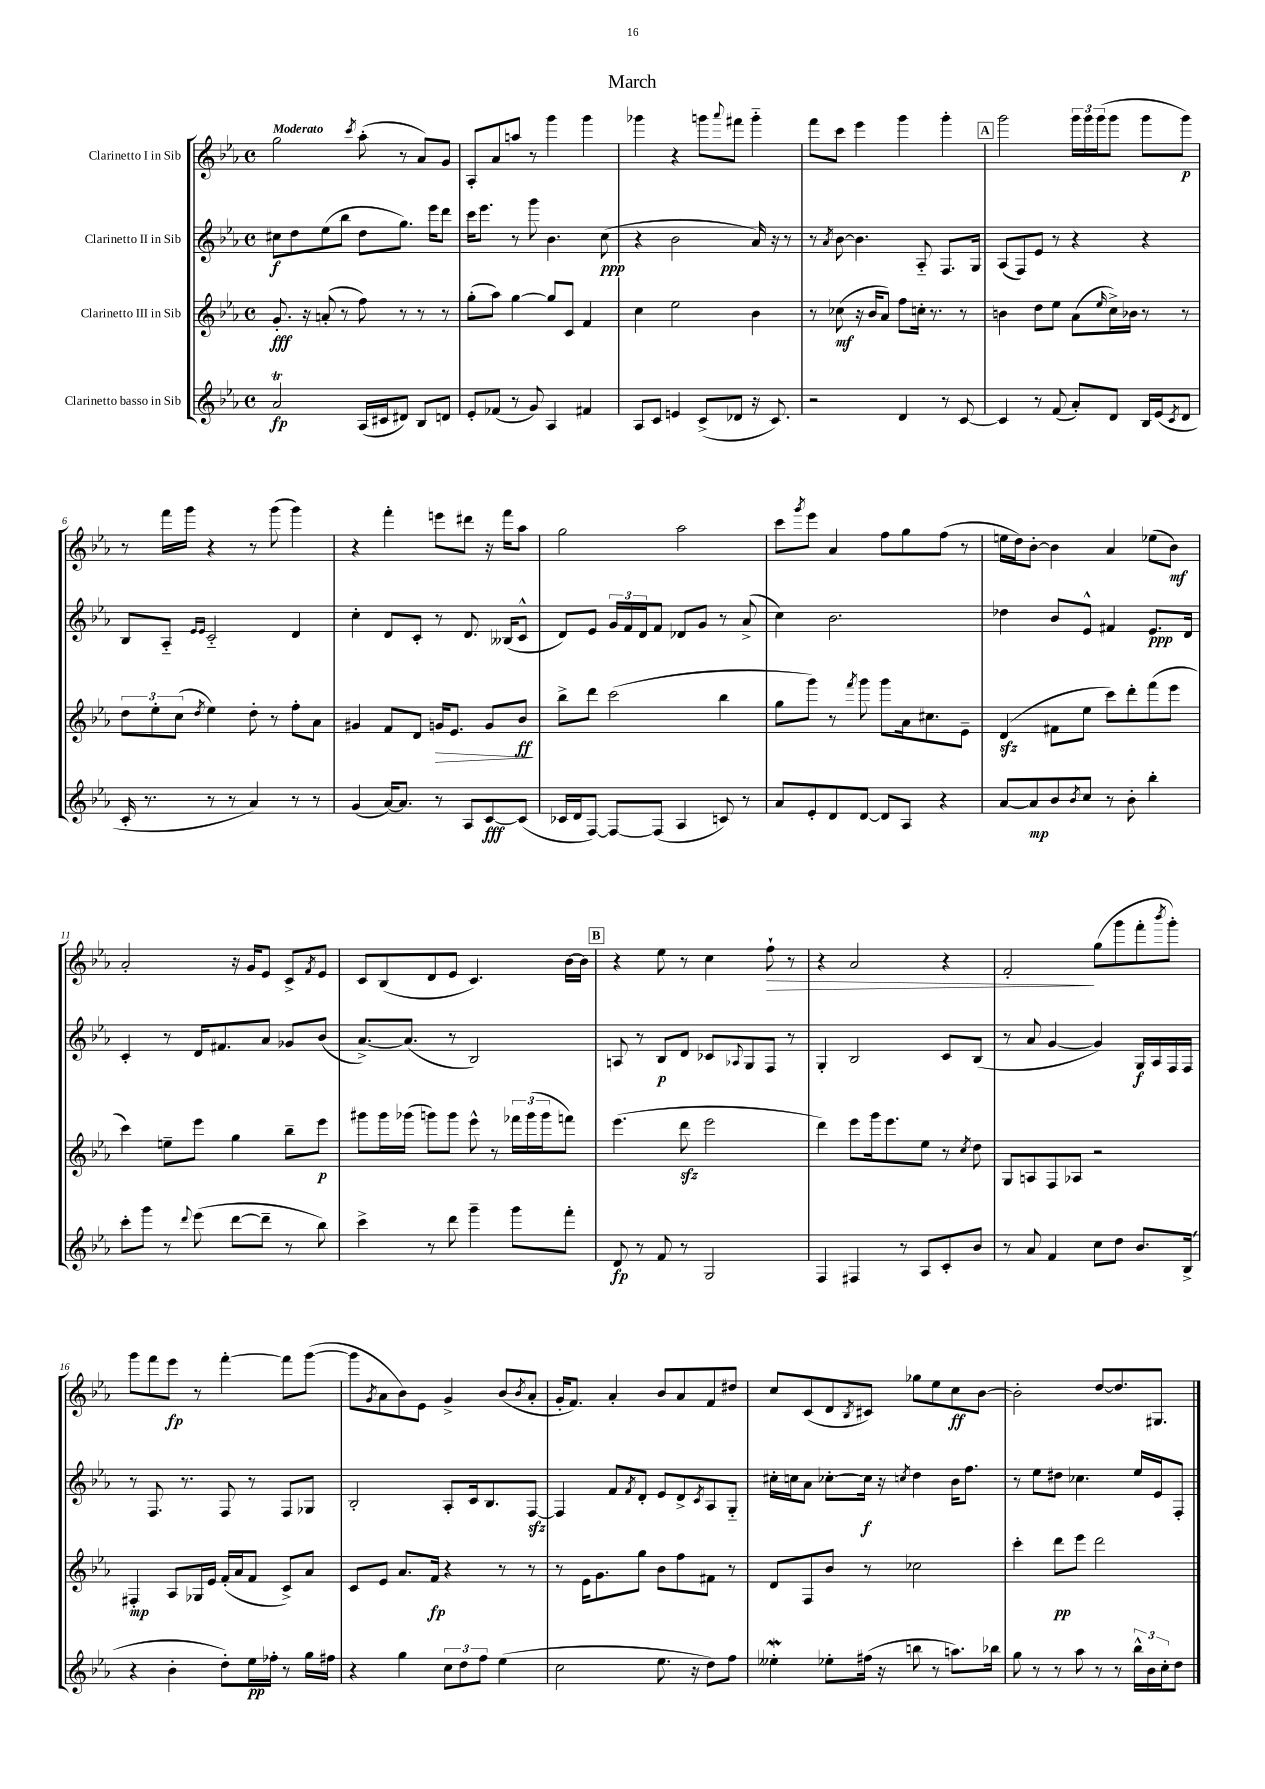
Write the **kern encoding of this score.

**kern	**kern	**kern	**kern
*staff4	*staff3	*staff2	*staff1
*clefG2	*clefG2	*clefG2	*clefG2
*k[b-e-a-]	*k[b-e-a-]	*k[b-e-a-]	*k[b-e-a-]
*M4/4	*M4/4	*M4/4	*M4/4
*met(c)	*met(c)	*met(c)	*met(c)
2a-	8.g'	8cc#	2gg
.	.	8dd	.
.	16r	.	.
.	(8a'	(8ee-	.
.	8r	8bb-	.
.	.	.	8qccc
(16A-	8ff)	8dd	(8aa-'
16c#	.	.	.
8d#)	8r	8.gg)	8r
8B-	8r	.	8a-)
.	.	16eee-	.
8d	8r	8ddd	8g
=	=	=	=
8e-'	(8gg'	16ccc	8A-'
.	.	8.eee-	.
(8f-	8aa-)	.	8a-
8r	[4gg	8r	8aa
8g)	.	8ggg	8r
4A-	8gg]	4.b-	4ggg
.	8c	.	.
4f#	4f	.	4ggg
.	.	(8cc	.
=	=	=	=
8A-	4cc	4r	4ggg-
8c	.	.	.
4e	2ee-	2b-	4r
(8c^	.	.	8ggg
.	.	.	8qqaaa-
8d-	.	.	8fff#
16r	4b-	16a-)	4ggg'~
8.c)	.	16r	.
.	.	8r	.
=	=	=	=
2r	8r	8r	8fff
.	.	8qa-	.
.	(8cc-	[8b-	8ccc
.	16r	4.b-]	4eee-
.	16b-	.	.
.	8a-)	.	.
4d	8ff	.	4ggg
.	16cc'	8A-'~	.
.	8.r	.	.
8r	.	8.F	4ggg'
[8c	8r	.	.
.	.	16G	.
=	=	=	=
4c]	4b	(8A-	2ggg
.	.	8F)	.
8r	8dd	8e-	.
(8f	8ee-	8r	.
8a-')	(8a-	4r	24ggg
.	.	.	24ggg
.	.	.	(24ggg
.	16qqee-	.	.
8d	16cc^)	.	8ggg
.	16b-	.	.
16B-	8r	4r	8ggg
(16e-	.	.	.
8qc	.	.	.
8d	8r	.	8ggg)
=	=	=	=
16c'	12dd	8B-	8r
8.r	.	.	.
.	12ee-'	.	.
.	.	8A-'~	16fff
.	(12cc	.	.
.	.	.	16ggg
.	.	16qqe-	.
.	8qdd	16qqe-	.
8r	4ee-)	2c'~	4r
8r	.	.	.
4a-)	8dd'	.	8r
.	8r	.	(8ggg
8r	8ff'	4d	4ggg)
8r	8a-	.	.
=	=	=	=
(4g	4g#	4cc'	4r
[16a-)	8f	8d	4fff'
8.a-]	.	.	.
.	8d	8c'	.
8r	16g	8r	8eee
.	8.e-	.	.
8A-	.	8.d	8ddd#
[8c	8g	.	16r
.	.	(16B--	16fff
(8c]	8b-	8c^^	8aa-
=	=	=	=
16c-	8bb-^	8d)	2gg
16d	.	.	.
[8F)	8ddd	8e-	.
8F_	(2ccc	24g	.
.	.	24f	.
.	.	24d	.
(8F]	.	8f	.
4A-	.	8d-	2aa-
.	.	8g	.
8c)	4bb-	8r	.
8r	.	(8a-^	.
=	=	=	=
8a-	8gg	4cc)	8ccc
.	.	.	8qggg
8e-'	8ggg)	.	8eee-
8d	8r	2.b-	4a-
.	8qfff	.	.
[8d	8ggg	.	.
8d]	8ggg	.	8ff
8A-	16a-	.	8gg
.	8.cc#	.	.
4r	.	.	(8ff
.	8e-~	.	8r
=	=	=	=
[8a-	(4d	4dd-	16ee
.	.	.	16dd)
8a-]	.	.	[8b-'
8b-	8f#	8b-	4b-]
8qb-	.	.	.
8cc	8ee-	8e-^^	.
8r	8ccc)	4f#	4a-
8b-'	8ddd'	.	.
4bb-'	(8fff	8.e-	(8ee-
.	8eee-	.	8b-)
.	.	16d	.
=	=	=	=
8ccc'	4ccc)	4c'	2a-'
8ggg	.	.	.
8r	8ee~	8r	.
8qqddd	.	.	.
(8eee-	8eee-	16d	.
.	.	8.f#	.
[8ddd	4gg	.	16r
.	.	.	16g
8ddd~]	.	8a-	8e-
8r	8bb-~	8g-	8c^
.	.	.	8qf
8bb-)	8eee-	(8b-	8e-
=	=	=	=
4ccc^	8ggg#	[8.a-^)	8c
.	16ggg#	.	(8B-
.	(16ggg-	(8.a-]	.
8r	8ggg)	.	8d
8ddd	8ggg	8r	8e-
4ggg~	8eee-^^	2B-)	4.c)
.	8r	.	.
8ggg	24fff-	.	.
.	(24ggg	.	.
.	24ggg	.	.
8fff'	8fff)	.	[16b-
.	.	.	16b-]
=	=	=	=
8d	(4.eee-	8A	4r
8r	.	8r	.
8f	.	8B-	8ee-
8r	8ddd	8d	8r
2G	2eee-	8c-	4cc
.	.	8qqA-	.
.	.	8G	.
.	.	8F	8ff`
.	.	8r	8r
=	=	=	=
4F	4ddd)	4G'	4r
4F#	8eee-	2B-	2a-
.	16ggg	.	.
.	8.eee-	.	.
8r	.	.	.
8A-	8ee-	.	.
8c'	8r	8c	4r
.	8qcc	.	.
8b-	8dd	(8B-	.
=	=	=	=
8r	8G	8r	2f'
8a-	8A	8a-	.
4f	8F	[4g	.
.	8A-	.	.
8cc	2r	4g])	(8gg
8dd	.	.	8ggg
8.b-	.	16G	8fff'
.	.	16A-	.
.	.	.	8qbbb-
.	.	16F	8ggg')
(16B-^	.	16F	.
=	=	=	=
4r	4F#'	8r	8ggg
.	.	8.F	8fff
4b-'	8A-	.	8eee-
.	.	8.r	.
.	16G-	.	8r
.	16e-	.	.
8dd')	(16f'	8F	[4fff'
.	16a-	.	.
16ee-	8f	8r	.
16ff-'	.	.	.
8r	8c^)	8F	8fff]
16gg	8a-	8G-	([8ggg
16ff#	.	.	.
=	=	=	=
4r	8c	2B-'	8ggg]
.	.	.	8qg
.	8e-	.	8a-
4gg	8.a-	.	8b-)
.	.	.	8e-
.	16f	.	.
12cc	4r	8A-'	4g^
12dd	.	.	.
.	.	16c	.
12ff	.	.	.
.	.	8.B-	.
(4ee-	8r	.	(8b-
.	.	.	8qb-
.	8r	[8F	8a-'
=	=	=	=
2cc	8r	4F]	16g'
.	.	.	8.f)
.	16e-	.	.
.	8.g	.	.
.	.	8f	4a-'
.	.	8qf	.
.	8gg	8d'	.
8.ee-	8b-	8e-	8b-
.	8ff	8d^	8a-
16r	.	.	.
.	.	8qc	.
8dd)	8f#	8A-	8f
8ff	8r	8G'~	8dd#
=	=	=	=
4ee--'	8d	16cc#'	8cc
.	.	16cc	.
.	8F	8a-	(8c
8ee-'	8b-	[8cc-'	8d
.	.	.	8qB-
(16ff#	8r	16cc-]	8c#)
16r	.	16r	.
.	.	8qcc	.
8bb	2cc-	4dd	8gg-
8r	.	.	8ee-
8.aa)	.	16b-	8cc
.	.	8.ff	.
.	.	.	[8b-
16bb-	.	.	.
=	=	=	=
8gg	4ccc'	8r	2b-']
8r	.	8ee-	.
8r	8ddd	8dd#	.
8aa-	8eee-	4.cc-	.
8r	2ddd	.	[8dd
8r	.	.	8.dd]
24bb-^^	.	16ee-	.
24b-	.	.	.
.	.	16e-	8.G#
24cc'	.	.	.
8dd	.	8F'	.
==	==	==	==
*-	*-	*-	*-
